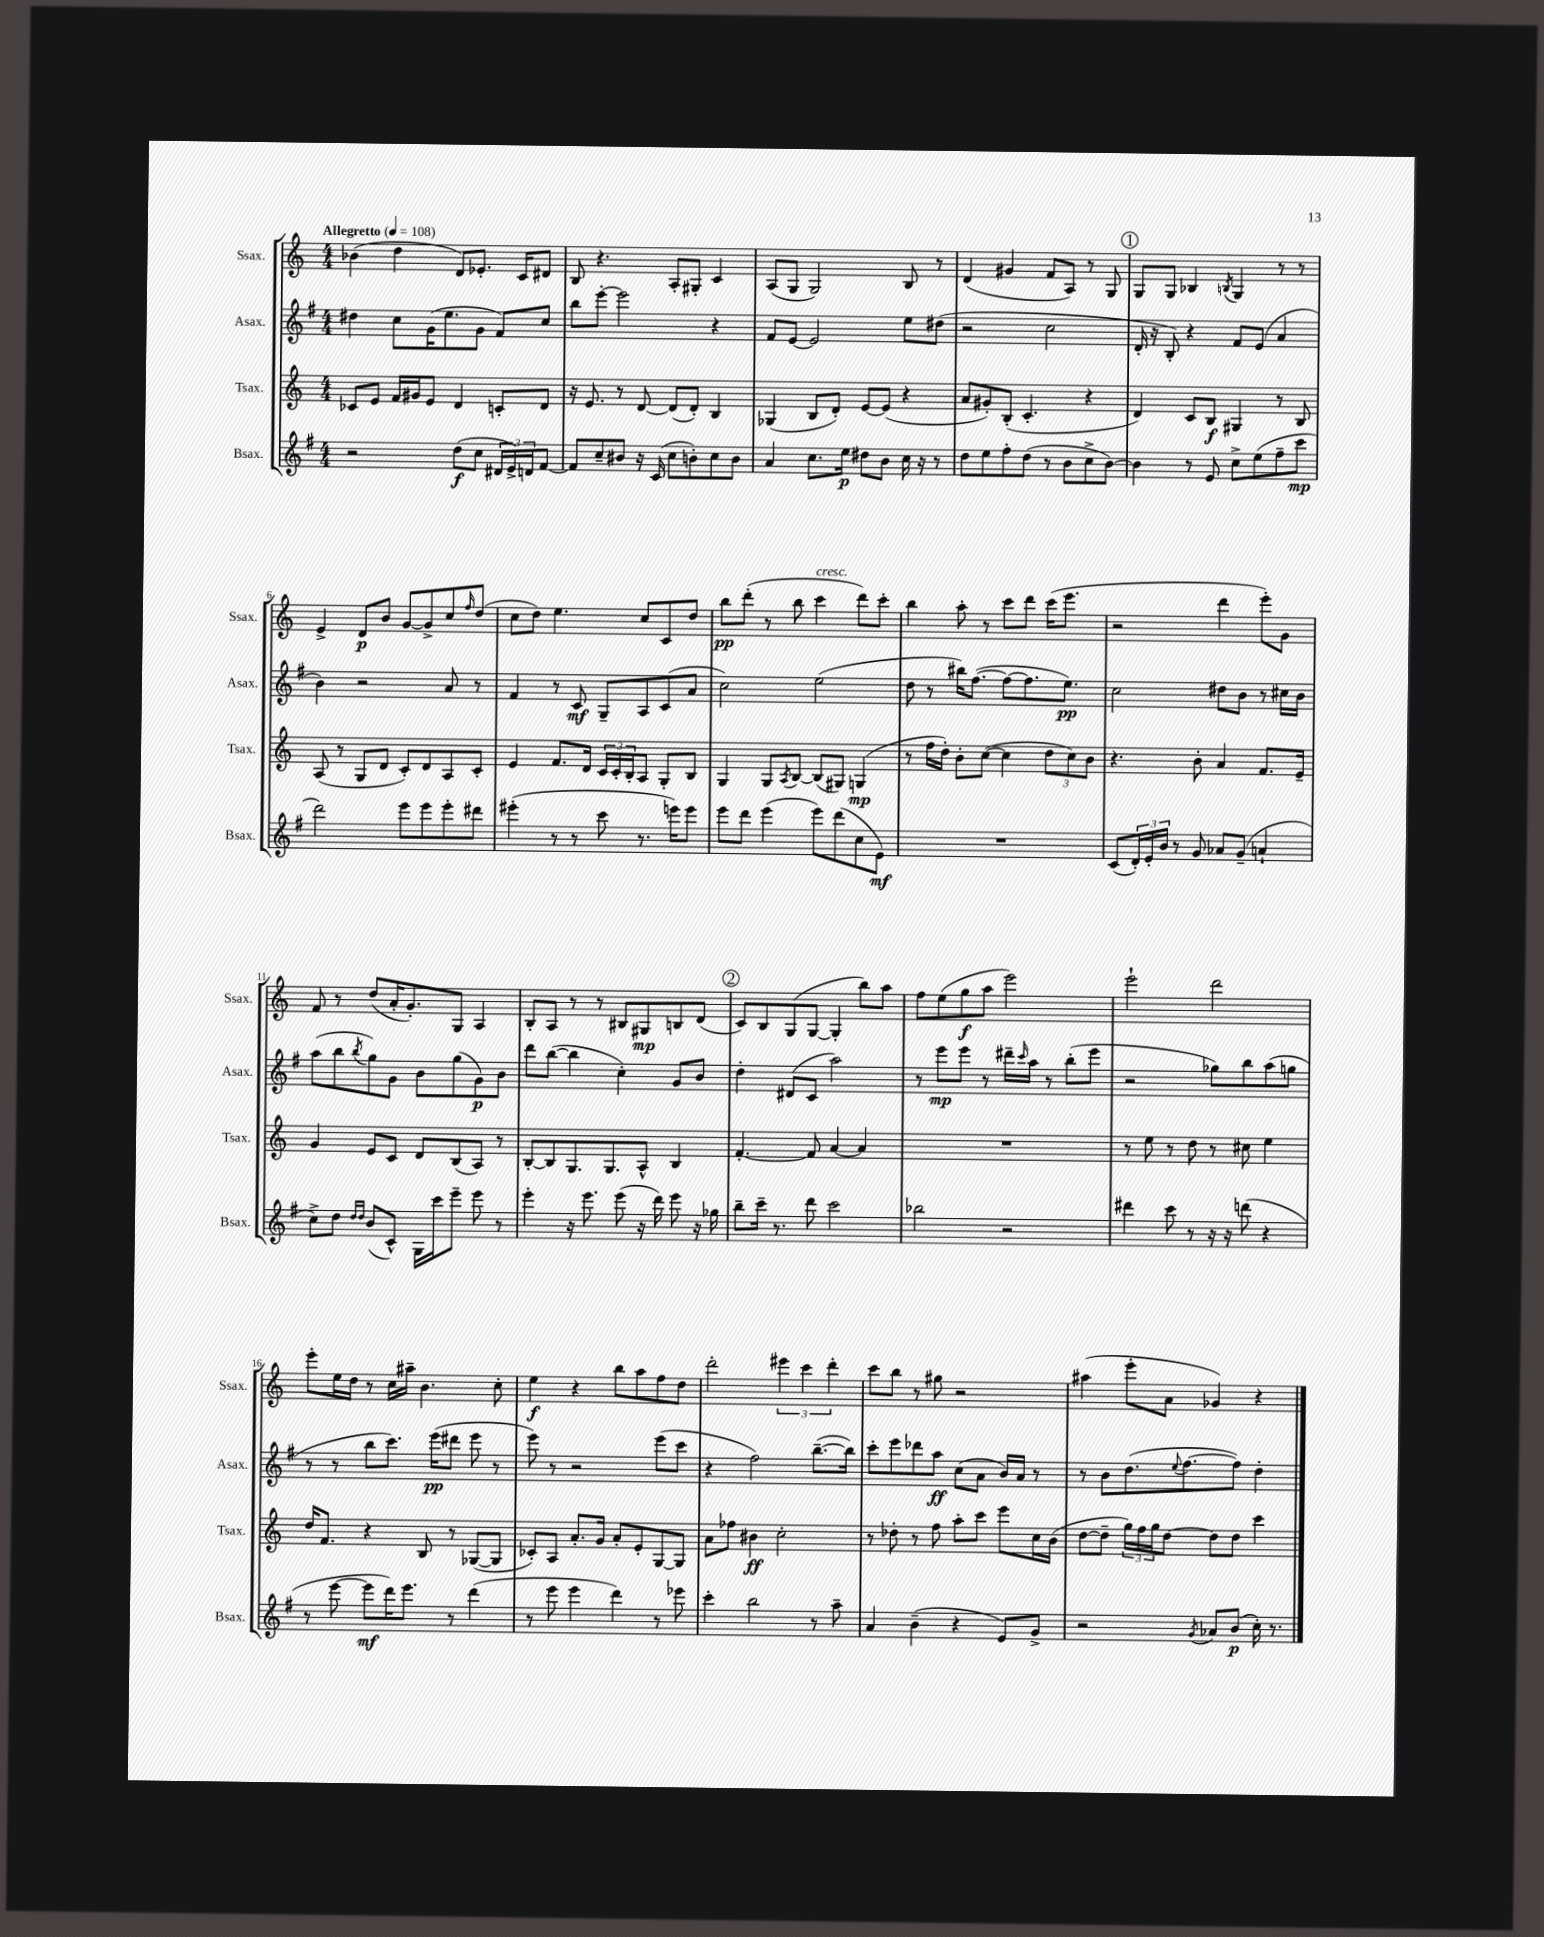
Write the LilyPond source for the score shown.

<<
\new StaffGroup <<
\new Staff = "s0" \with { instrumentName = "Ssax." shortInstrumentName = "Ssax." } {
    \clef treble \key c \major \numericTimeSignature \time 4/4 \tempo "Allegretto" 4 = 108
    bes'4( d''4 d'8) ees'8.-. c'16 dis'8 |
    b8 r4. a8-. gis8-. c'4 |
    a8( g8 g2) b8 r8 |
    d'4( gis'4 f'8 a8) r8 g8 |
    \mark \markup { \circle "1" } g8 g8 bes4 \acciaccatura { b8 } g4 r8 r8 |
    e'4-> d'8\p b'8 g'8~ g'8-> c''8 \grace { f''16 } d''8( |
    c''8 d''8) e''4. c''8 c'8 d''8 |
    b''8\pp d'''8-.( r8 b''8 c'''4^\markup { \italic "cresc." } d'''8) c'''8-. |
    b''4 a''8-. r8 c'''8 d'''8 c'''16( e'''8. |
    r2 d'''4 e'''8-.) g'8 |
    f'8 r8 d''8( a'16-. g'8.-.) g8 a4 |
    b8-. a8 r8 r8 bis8 gis8\mp b8 d'8( |
    \mark \markup { \circle "2" } c'8) b8 g8( g8~ g4-. b''8) a''8 |
    f''8 e''8( g''8\f a''8 e'''2) |
    e'''2-! d'''2 |
    e'''8-. e''16 d''16 r8 c''16 ais''16-- b'4. c''8-. |
    e''4\f r4 b''8 a''8 f''8 d''8 |
    d'''2-. \tuplet 3/2 { eis'''4 c'''4 d'''4-. } |
    c'''8 b''8 r8 gis''8 r2 |
    ais''4( e'''8-. a'8 ges'4) r4 \bar "|." |
}
\new Staff = "s1" \with { instrumentName = "Asax." shortInstrumentName = "Asax." } {
    \clef treble \key g \major \numericTimeSignature \time 4/4
    dis''4 c''8 g'16( e''8. g'8 fis'8) c''8 |
    b''8 e'''8~-. e'''2 r4 |
    fis'8 e'8~ e'2 e''8 dis''8( |
    r2 c''2 |
    \mark \markup { \circle "1" } d'16-. r16 b8-.) r4 fis'8 e'8( a'4 |
    b'4) r2 a'8 r8 |
    fis'4 r8 c'8\mf g8-- a8 c'8( a'8 |
    c''2) e''2( |
    d''8 r8 bis''16) fis''8.~( fis''8~ fis''8. e''8.\pp) |
    c''2 dis''8 b'8 r8 cis''16 b'16 |
    a''8( b''8 \acciaccatura { b''8 } g''8) g'8 b'8 g''8( g'8\p) b'8 |
    d'''8 b''8~( b''4 c''4-.) g'8 b'8 |
    \mark \markup { \circle "2" } d''4-. dis'8( c'8 a''2) |
    r8 e'''8\mp e'''8 r8 dis'''16-- \grace { c'''16 } a''16 r8 b''8-.( e'''8 |
    r2 ges''8) b''8 a''8( g''8 |
    r8 r8 b''8 c'''8.) e'''16\pp( dis'''8 e'''8 r8 |
    e'''8) r8 r2 e'''8( c'''8 |
    r4 fis''2) b''8.~--( b''16) |
    c'''8-. e'''8 des'''8 a''8\ff c''8( a'8 b'16) a'16 r8 |
    r8 b'8 d''8.( \appoggiatura { e''8 } fis''8.~ fis''8) d''4-. \bar "|." |
}
\new Staff = "s2" \with { instrumentName = "Tsax." shortInstrumentName = "Tsax." } {
    \clef treble \key c \major \numericTimeSignature \time 4/4
    ces'8 e'8 f'16 gis'16 e'8 d'4 c'8-. d'8 |
    r16 e'8. r8 d'8~ d'8( d'8-.) b4 |
    ges4( b8 d'8-.) e'8~ e'8( r4 |
    a'8 gis'8-.) b8-.( c'4.-. r4 |
    \mark \markup { \circle "1" } d'4) c'8 b8\f gis4 r8 b8 |
    a8( r8 g8 d'8 c'8-.) d'8 a8 c'8-. |
    e'4 f'8. d'16 \tuplet 3/2 { c'16 c'16-. b16-. } a8 g8-. b8 |
    g4 g8 \acciaccatura { a8 } b8~ b8( gis8) g4\mp( |
    r8 f''16 d''16-.) b'8-. c''8~( c''4 \tuplet 3/2 { d''8 c''8) b'8 } |
    r4. b'8-. a'4 f'8. e'16-- |
    g'4 e'8 c'8 d'8 b8( a8) r8 |
    b8~-. b8 g8. g8. a8-^ b4 |
    \mark \markup { \circle "2" } f'4.~-. f'8 a'4~ a'4 |
    R1 |
    r8 e''8 r8 d''8 r8 cis''8 e''4 |
    d''16 f'8. r4 b8 r8 ges8~( ges8 |
    ces'8-.) a8 a'8.-. g'16 a'8-. e'8-. g8~ g8 |
    a'8 fes''8 bis'4\ff c''2-. |
    r8 des''8-. r8 f''8 a''8-. c'''8 e'''8 c''16 b'16( |
    d''8~ d''8-- \tuplet 3/2 { g''16) f''16 g''16 } d''8~ d''8 d''8 c'''4 \bar "|." |
}
\new Staff = "s3" \with { instrumentName = "Bsax." shortInstrumentName = "Bsax." } {
    \clef treble \key g \major \numericTimeSignature \time 4/4
    r2 d''8\f( c''8 \tuplet 3/2 { dis'16 e'16->) d'16 } fis'8~ |
    fis'8 c''8-- bis'8 r16 c'16( c''8 b'8-.) c''8 b'8 |
    a'4 c''8. e''16\p dis''8 b'8 c''16 r16 r8 |
    d''8 e''8 fis''8-. d''8( r8 b'8 c''8-> b'8~) |
    \mark \markup { \circle "1" } b'4 r8 e'8 c''8-> e''8( fis''8-- c'''8\mp |
    d'''2) e'''8 e'''8 e'''8-. dis'''8 |
    eis'''4-.( r8 r8 c'''8 r8. e'''16) e'''8 |
    e'''8 d'''8 e'''4( e'''8) d'''8( c''8 e'8\mf) |
    R1 |
    c'8( \tuplet 3/2 { d'16-.) e'16-. b'16 } r8 g'8 aes'8 g'8--( a'4-! |
    c''8->) d''8 \grace { d''16 d''16 } b'8( c'8-^) g16 c'''16 e'''8-- e'''8 r8 |
    e'''4-. r16 e'''8. e'''8( r16 d'''16) e'''8 r16 ges''16 |
    \mark \markup { \circle "2" } b''8-- c'''16-- r8. d'''8 c'''2 |
    bes''2 r2 |
    dis'''4 c'''8 r8 r16 r16 d'''8( r4 |
    r8 e'''8~ e'''8\mf d'''16) e'''8. r8 d'''4( |
    r8 e'''8 e'''4 d'''4) r8 ees'''8 |
    c'''4-. b''2 r8 a''8-- |
    a'4 b'4--( r4 e'8) g'8-> |
    r2 \acciaccatura { g'8 } aes'8 b'8\p( c''16-.) r8. \bar "|." |
}
>>
>>
